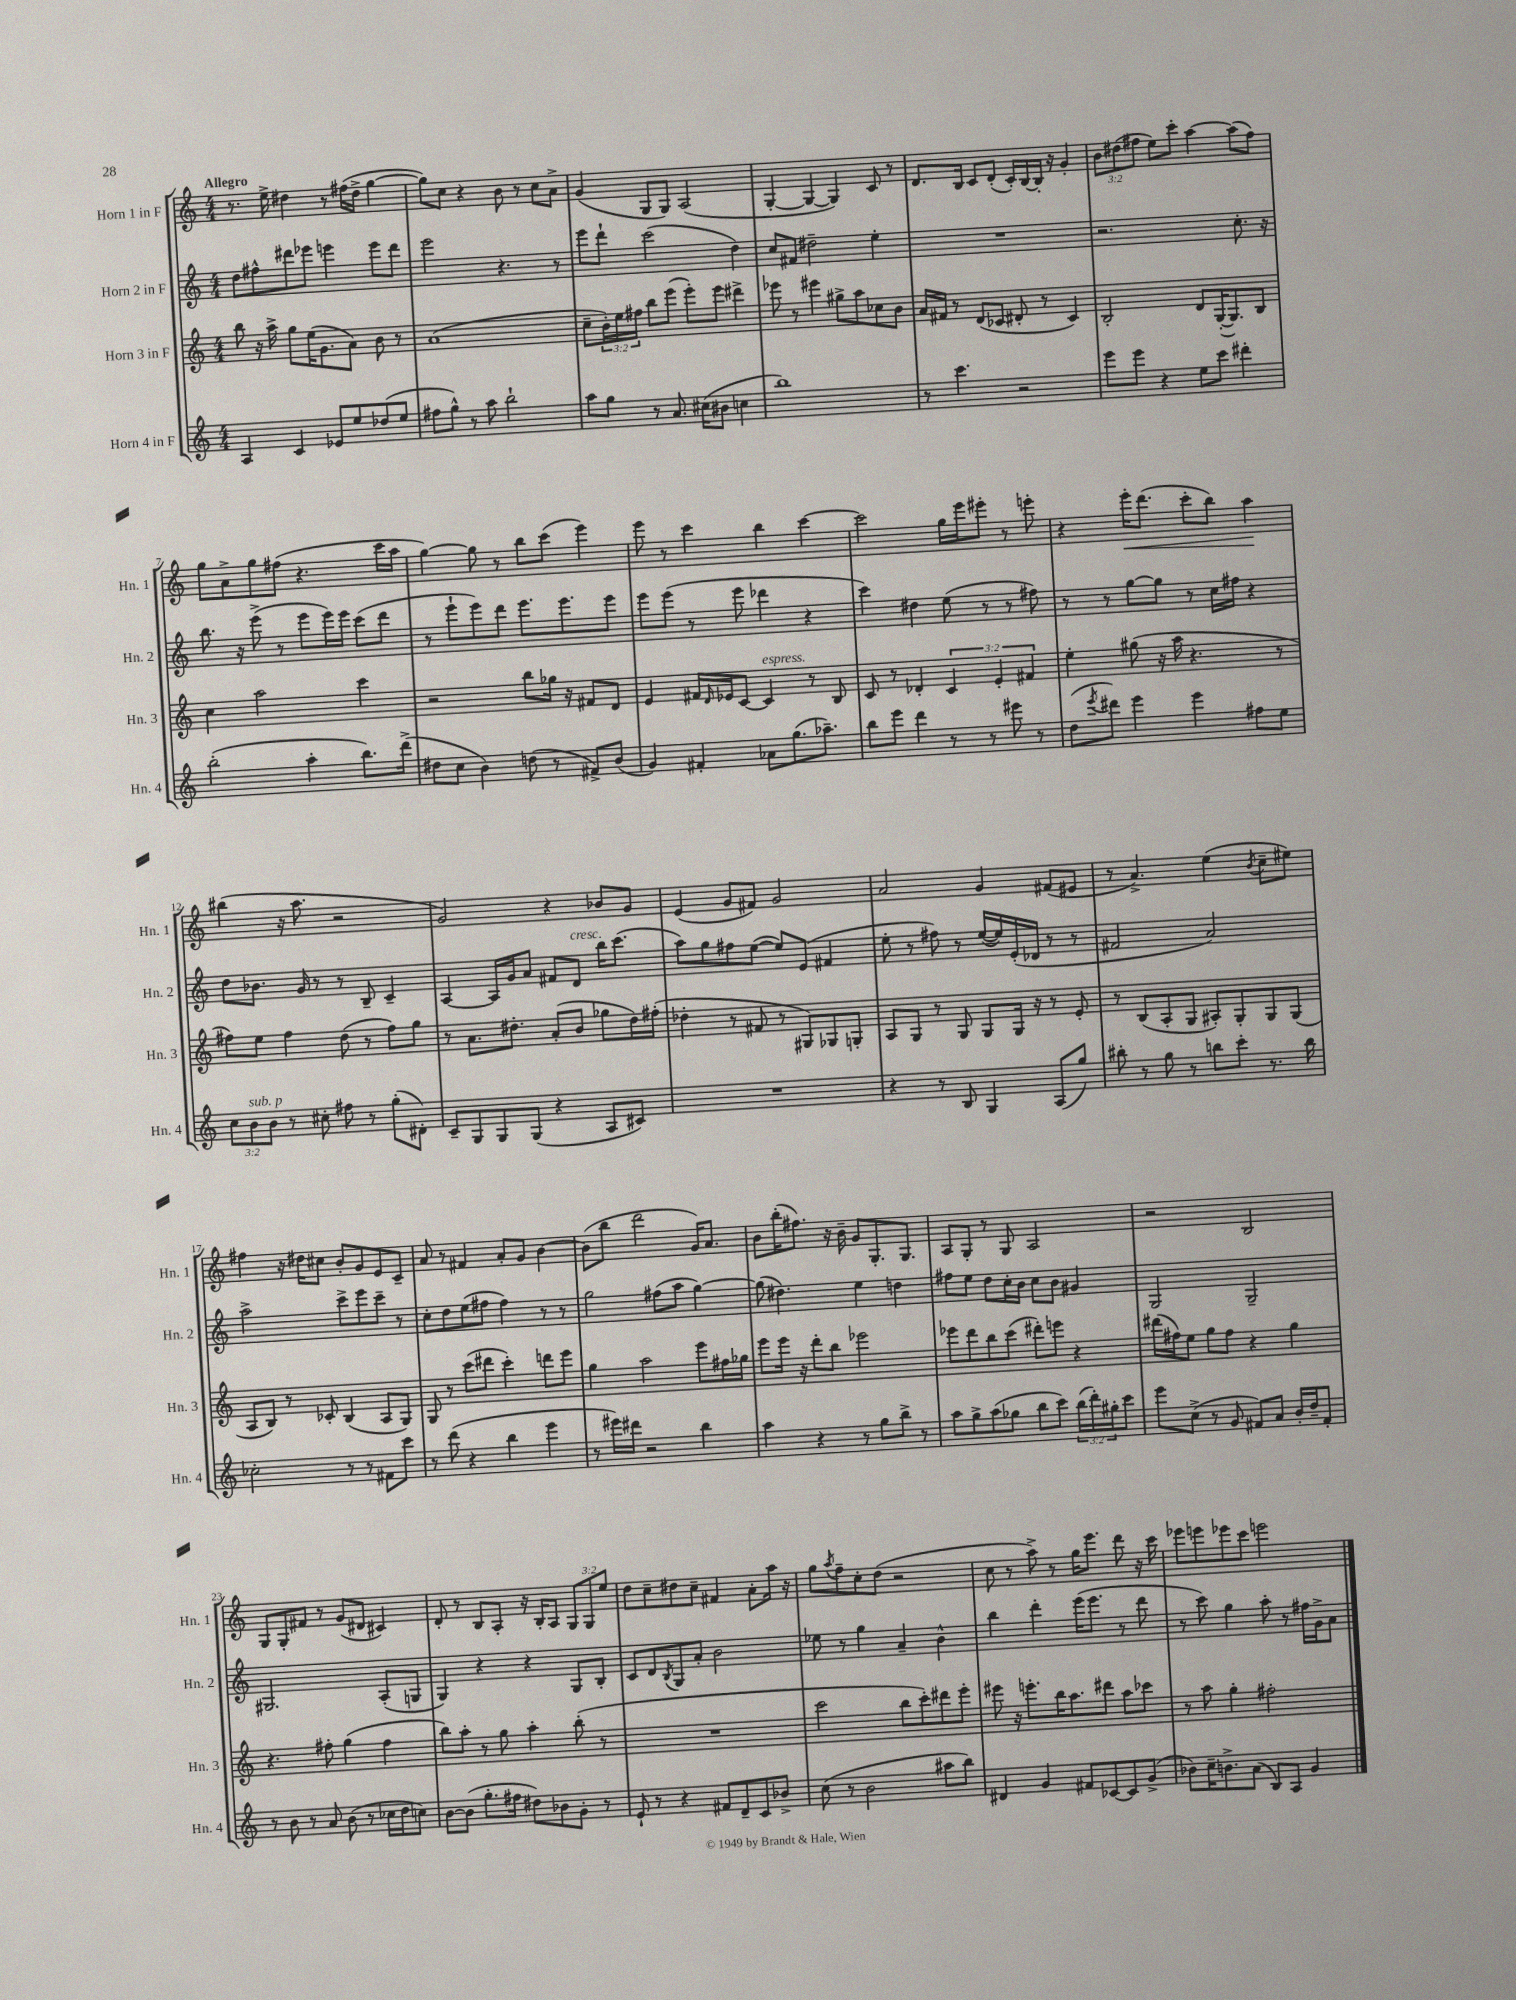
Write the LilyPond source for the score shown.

<<
\new StaffGroup <<
\new Staff = "s0" \with { instrumentName = "Horn 1 in F" shortInstrumentName = "Hn. 1" } {
    \clef treble \key c \major \numericTimeSignature \time 4/4 \override Staff.TupletNumber.text = #tuplet-number::calc-fraction-text \tempo "Allegro"
    r8. e''16-> dis''4 r8 fis''16( dis''16-> g''4~ |
    g''8) c''8 r4 b'8 r8 c''8 a'8-> |
    g'4( g8 g8) a2( |
    g4~-. g4~ g4) c'8 r8 |
    d'8. b16 c'8 d'8-.( c'16-.) b16~ b16-. r16 g'4-. |
    \tuplet 3/2 { b'8 dis''8( fis''8 } e''8) c'''8-. a''4~ a''8( fis''8) |
    g''8 a'8-> g''8 fis''8( r4. c'''16 a''16 |
    g''4~) g''8 r8 b''8 c'''8( e'''4) |
    e'''8 r8 c'''4 b''4 c'''4~ |
    c'''2 g''16 e'''16 eis'''8-. r8 e'''8-. |
    r4 e'''16-.\< d'''8.( c'''8-. b''8) a''4\! |
    bis''4( r16 a''8. r2 |
    g'2) r4 bes'8 g'8 |
    e'4( g'8 fis'8) g'2 |
    a'2 g'4 fis'8( eis'8 |
    r8 a'4.->) e''4( \acciaccatura { b'8 } c''8-- eis''8) |
    fis''4 r16 dis''16 cis''8 b'8-. g'8 e'8 c'8-- |
    a'8 r8 fis'4 a'8-. g'8 b'4~ |
    b'8( b''8 d'''2 g'16) a'8. |
    b'8 b''16-.( fis''8.) r16 b'16-- g'8 g8.-. g8. |
    a8 g8-. r8 g8 a2 |
    r2 b2 |
    g8 g8-. fis'8 r8 g'8( dis'8 cis'4) |
    d'8-. r8 b8 a8-. r16 b16-. a8 \tuplet 3/2 { g8 g8 e''8 } |
    d''8 c''8-- dis''8 c''8-- fis'4 a'8-. a''16 r16 |
    g''8 \acciaccatura { a''8 } f''8-- c''8-. d''8( r2 |
    c''8 r8 a''8->) r8 g''16 e'''8. d'''8 r16 c'''16 |
    ees'''8 e'''8 ees'''8 c'''8 e'''2 \bar "|." |
}
\new Staff = "s1" \with { instrumentName = "Horn 2 in F" shortInstrumentName = "Hn. 2" } {
    \clef treble \key c \major \numericTimeSignature \time 4/4
    d''8 fis''8-^ dis'''8 ees'''8 e'''4 e'''8 dis'''8 |
    e'''2 r4. r8 |
    e'''8 d'''8-! c'''2( d''4) |
    c''8 fis'8 dis''2-- e''4-. |
    R1 |
    r2. c''8.-. r16 |
    b''8. r16 e'''8->( r8 e'''8 e'''16) e'''16 c'''8( d'''8 |
    r8 e'''8-! e'''8) d'''8 e'''8. e'''8. e'''8 |
    e'''8 e'''8( r8 e'''8 des'''4 r4 |
    c'''4) dis''4 e''8( r8 r8 fis''8) |
    r8 r8 g''8~ g''8 r8 c''16 fis''16 r4 |
    d''8 bes'8. g'16 r8 r8 b8-- c'4-- |
    a4~ a16 g'16 a'8 fis'8 d'8^\markup { \italic "cresc." } b''16 c'''8.( |
    a''8) g''8 fis''8 e''8~( e''8) e'8( fis'4 |
    e''8-. r8 fis''8) r8 e''16~( e''16) e'16-.( des'16 r8 r8 |
    fis'2 a'2) |
    a''2-> c'''8-> e'''8 c'''8-- r8 |
    c''8-. d''8 e''8( fis''8 fis''4) r8 r8 |
    g''2 fis''8( a''8 g''4~) |
    g''8( dis''4.) e''4 d''4 |
    fis''8 e''8 d''8 c''16-. b'16 c''8 b'8 gis'4 |
    g2 g2-- |
    gis2. a8-.( g8 |
    g4) r4 r4 g8 b8-. |
    c'8 d'8 \acciaccatura { b8 } g8 a'8-. b'2 |
    ees''8 r8 g''4 a'4-- b'4-^ |
    b''4 d'''4-. e'''16( e'''8. r8 d'''8 |
    r8 c'''8) g''4 a''8-. r8 fis''16 g'16-> a'8 \bar "|." |
}
\new Staff = "s2" \with { instrumentName = "Horn 3 in F" shortInstrumentName = "Hn. 3" } {
    \clef treble \key c \major \numericTimeSignature \time 4/4 \override Staff.TupletNumber.text = #tuplet-number::calc-fraction-text
    b''8 r16 a''16-> g''8 e''16( g'8. a'8) b'8 r8 |
    a'1( |
    c''8-- \tuplet 3/2 { b'16-.) e''16 fis''16 } b''8 e'''8( e'''8-.) e'''8 dis'''4-> |
    ees'''8 r8 eis'''4 gis''8-> a''8 ces''8 b'8 |
    a'16 fis'16 r8 d'8( ces'8 dis'8-. r8 ces'4) |
    b2-. d'8 g16~-.( g8.) b8 |
    c''4 a''2 c'''4 |
    r2 b''8 ges''16 r16 fis'8 d'8 |
    e'4 fis'16 \grace { d'16 } ees'16 c'8~ c'4^\markup { \italic "espress." } r8 b8 |
    c'8 r8 des'4-. \tuplet 3/2 { c'4 e'4-. fis'4 } |
    e''4-. gis''8( r16 a''16 r4. r8 |
    fis''8) e''8 fis''4 d''8( r8 fis''8) g''8 |
    r8 a'8. dis''8.-. a'8-.( b'8 ges''8 dis''16) fis''16-.( |
    des''4-. r8 fis'8 r8 gis8) ges8 g8-. |
    a8 g8 r8 g8 g8 g16 r16 r8 e'8-. |
    r8 b8( a8-. g8 ais8-.) g8-. g8 g8( |
    a8 b8) r8 ces'8-. b4( a8 g8) |
    g8 r8 c'''8( dis'''8 c'''4-.) d'''8 e'''8 |
    g''4 a''2 e'''8 fis''16 ges''16 |
    e'''8 e'''16 r16 d'''8-. b''8 ees'''2 |
    ees'''8 d'''8 b''8 c'''8( dis'''8-.) e'''8 r4 |
    dis'''16( fis''16) e''8 g''8 fis''8 r4 g''4 |
    r4. fis''8-. g''4( fis''4 |
    b''8) a''8-. r8 g''8 a''4-. b''8-.( r8 |
    R1 |
    c'''2 b''8 c'''8-.) dis'''8 e'''8-. |
    eis'''8 r16 e'''8.-. b''16 a''8. dis'''8 a''8 ces'''8 |
    r8 a''8 g''4-. fis''2-. \bar "|." |
}
\new Staff = "s3" \with { instrumentName = "Horn 4 in F" shortInstrumentName = "Hn. 4" } {
    \clef treble \key c \major \numericTimeSignature \time 4/4 \override Staff.TupletNumber.text = #tuplet-number::calc-fraction-text
    a4 c'4 ees'8 e''8 des''8( e''8 |
    fis''8 g''8-^) r8 a''8 b''2-! |
    a''8 g''8 r8 a'8. cis''16( bis'8 c''4 |
    b''1) |
    r8 c'''4. r2 |
    e'''8 e'''8 r4 e''8 c'''8 dis'''4-. |
    b''2-.( a''4-. b''8.) d'''16->( |
    dis''8 c''8 b'4) d''8( r8 fis'8->) b'8( |
    g'4) fis'4-. aes'8 g''8.( aes''8.--) |
    b''8 e'''8 d'''4 r8 r8 eis'''8 r8 |
    d''8( \acciaccatura { e'''8 } dis'''8) e'''4 e'''4 fis''8 e''8 |
    \tuplet 3/2 { c''8 b'8^\markup { \italic "sub. p" } b'8 } r8 cis''8-. fis''8 r8 g''8-.( dis'8-.) |
    c'8-- g8 g8 g8( r4 a8 cis'8) |
    R1 |
    r4 r8 b8 g4 a8( g''8) |
    bis''8-. r8 g''8 r8 b''8 c'''8-. r8. b''16 |
    ces''2-. r8 r8 fis'8 c'''8 |
    r8 d'''8( r4 b''4 e'''4 |
    r8 eis'''16) dis'''16 r2 b''4 |
    a''4 r4 r8 g''8 b''8-> r8 |
    a''8 g''8-> a''8( ges''8 b''8 c'''8) \tuplet 3/2 { b''16( d'''16-.) gis''16-. } c'''8 |
    e'''8 c''8->( r8 g'8 fis'8) a'8 b'16-. d''16-- fis'8-. |
    r8 b'8 r8 a'8 b'8( r8 ces''16 d''16 c''8) |
    b'8~ b'8( g''8.-. fis''16 dis''8) bes'8 g'8-. r8 |
    e'8-! r8 r4 fis'8 d'8-- c'8 bes'8-> |
    c''8( r8 b'2 ais''8 b''8) |
    dis'4 g'4 fis'8 ces'8~ ces'8 g'8->( |
    bes'8) c''16-- b'8.-> a'8( b8) a8 g'4 \bar "|." |
}
>>
>>
